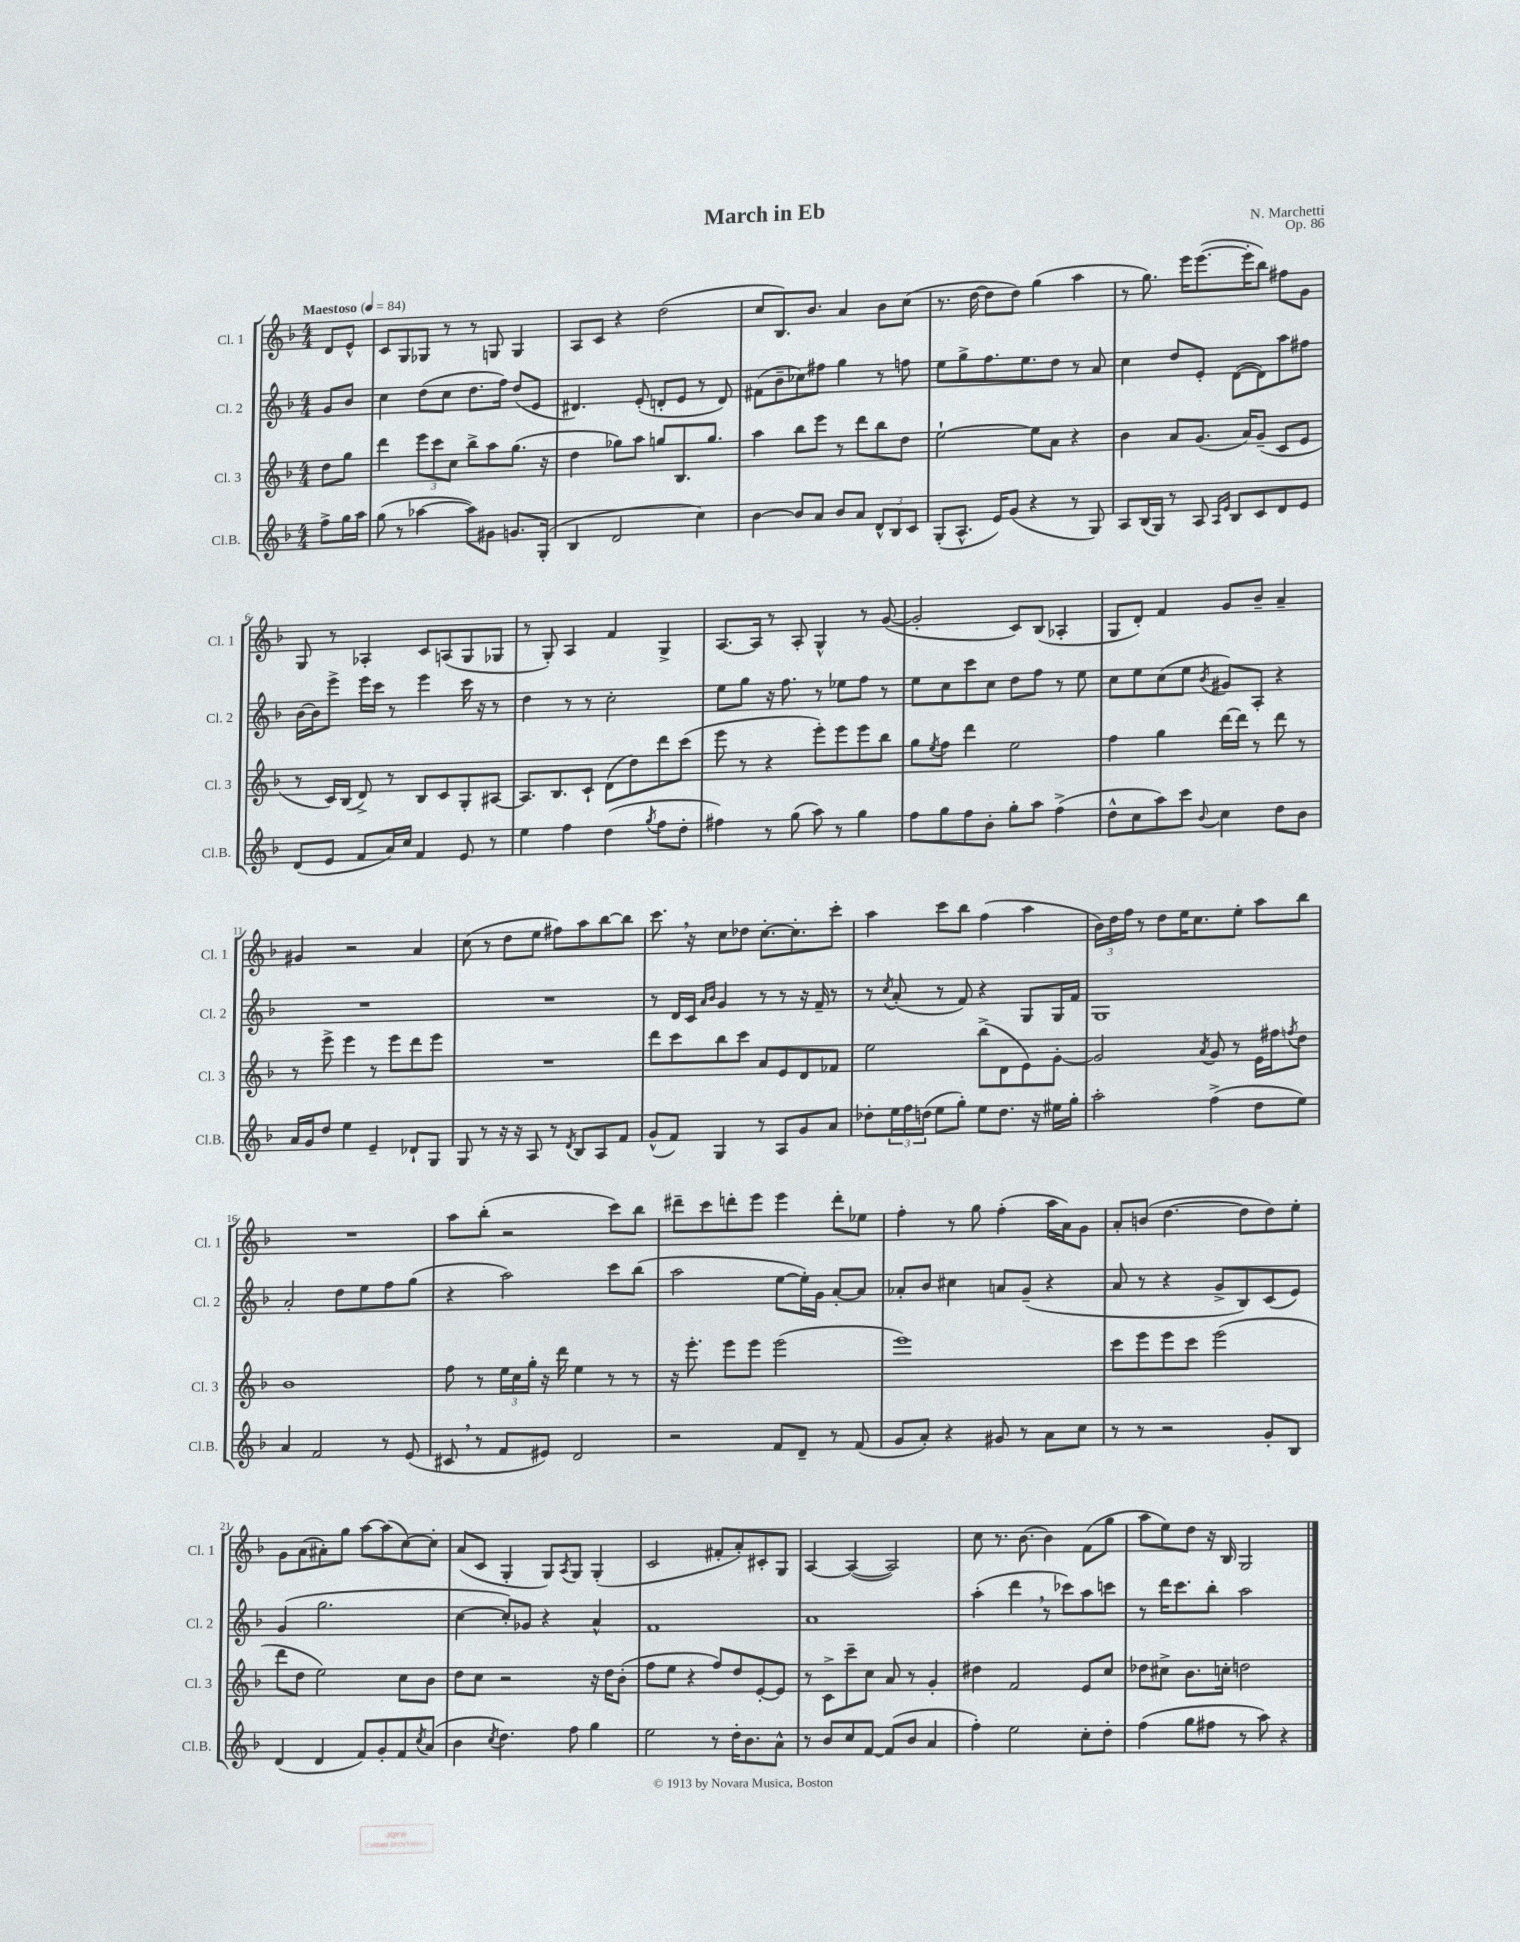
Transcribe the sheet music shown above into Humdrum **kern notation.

**kern	**kern	**kern	**kern
*part4	*part3	*part2	*part1
*staff4	*staff3	*staff2	*staff1
*I"Cl.B.	*I"Cl. 3	*I"Cl. 2	*I"Cl. 1
*I'Cl.B.	*I'Cl. 3	*I'Cl. 2	*I'Cl. 1
*clefG2	*clefG2	*clefG2	*clefG2
*k[b-]	*k[b-]	*k[b-]	*k[b-]
*M4/4	*M4/4	*M4/4	*M4/4
*MM84	*MM84	*MM84	*MM84
=	=	=	=
!	!	!	!LO:TX:a:B:t=Maestoso
8ff^\L	8dd\L	8g/L	8d/L
16gg\L	8gg\J	8b-/J	8e^^/J
16aa\JJ	.	.	.
=1	=1	=1	=1
(8gg\	4ddd\	4cc\	8c/L
8r	.	.	8G/
[4aa-X\	12eee\L	(8dd\L	8G-X/J
.	12ccc\	.	.
.	.	8cc\J	8r
.	12cc\J	.	.
8aa-\L])	8bb-^\L	8.dd\L	8r
8g#X\J	8aa\	.	8Gn/
.	.	16ff\Jk)	.
8.gn/L	(8.gg\J	(8dd/L	4G/
.	.	8e/J	.
(16G'/Jk	16r	.	.
=2	=2	=2	=2
4B-/	4dd\	4.d#X/)	8A/L
.	.	.	8c/J
2d/	8gg-X\L)	.	4r
.	8aa\J	(8e'/	.
.	8ggn/L	8dn'/L	(2dd\
.	8.B-/	8e/J	.
4cc\)	.	8r	.
.	8.gg/J	.	.
.	.	8d/)	.
=3	=3	=3	=3
[4b-\	4aa\	(8f#X\L	8cc/L
.	.	8b-~\	8.B-/)
8b-/L]	8bb-\L	8cc-X\)	.
.	.	.	8.b-/J
8a/J	8eee\J	8ff#X\J	.
8b-/L	8r	4gg\	4a/
8a/J	8ddd\L	.	.
12d^^/L	8bb-\	8r	8b-\L
12B-/	.	.	.
.	8dd\J	8ffn\	(8cc\J
12c/J	.	.	.
=4	=4	=4	=4
(8G'/L	[2ee`\	8ee\L	8.r
8.A^^/J	.	8gg^\	.
.	.	.	[16dd\
.	.	8.ff\	8dd\L]
16e/KL)	.	.	.
(8g/J	.	.	8dd\J)
.	.	8.ee\	.
4r	8ee\L]	.	(4gg\
.	8a\J	8dd\J	.
8r	4r	8r	4aa\
8G/)	.	8a/	.
=5	=5	=5	=5
8A/L	4b-\	4cc\	8r
(16B-/L	.	.	8.gg\)
16G/JJ)	.	.	.
8r	8a/L	8dd/L	.
.	.	.	16eee\KL
8A/	(8.g/J	8e'/J	([8.eee\
16qqA/LL	.	.	.
16qqe/JJ	.	.	.
8B-/L	.	([8d\L	.
.	16a/KL)	.	16eee'\K]
8c/	(8g~/J	8d\])	8bb-\J)
8d/	8c/L	8aa\	8ff#X\L
8e/J	8e/J	8ff#X\J	8g\J
!!LO:LB:g=z
=6	=6	=6	=6
(8d/L	8r	[16b-\LL	8G/
.	.	16b-\J]	.
8e/J	16c/LL)	8eee^\J	8r
.	(16B-/JJ	.	.
8f/L	8d^/)	16eee\LL	4A-X'/
.	.	16ccc\JJ	.
16a/L)	8r	8r	.
16cc/JJ	.	.	.
4f/	8B-/L	4eee\	8c/L
.	8c/	.	(8An/
8e/	8G'/	16ccc\	8G/
.	.	16r	.
8r	[8A#X/J	8r	8G-X/J
=7	=7	=7	=7
4ee\	8.A#/L]	4dd\	8r
.	.	.	8G'/)
.	8.B-/	.	.
4ff\	.	8r	4A/
.	8c`/J	8r	.
(4dd\	(8d\L	2cc'\	4f/
.	8dd\)	.	.
8qgg/	.	.	.
8ff\L	8ddd\	.	4G^/
8dd'\J	(8ccc\J	.	.
=8	=8	=8	=8
4ff#X\)	8eee\	8ee\L	[8.A/L
.	8r	8gg\J	.
.	.	.	16A/Jk]
8r	4r	16r	8r
.	.	8.ff\	.
(8gg\	.	.	8A'/
8aa\)	8eee'\L)	8r	4G^^/
8r	8eee\	8ee-X\L	.
4gg\	8eee\	8ff\J	8r
.	8bb-\J	8r	([8g/
=9	=9	=9	=9
8ff\L	8gg\L	8ee\L	2g'/]
.	8qee/	.	.
8gg\	8ff\J	8cc\	.
8ff\	4ddd\	8ccc\	.
8b-'\J	.	8cc\J	.
8gg'\L	2ee\	8dd\L	8c/L)
8aa\J	.	8ff\J	(8B-/J
(4ff^\	.	8r	4A-X'/
.	.	8ee\	.
=10	=10	=10	=10
8dd^^\L	4ff\	8cc\L	8G/L
8cc\	.	8ee\	8d'/J)
8aa\)	4gg\	(8cc\	4f/
8ccc\J	.	8ee\J	.
8qqb-/	.	8qb-/	.
4cc\	[16ddd\LL	8g#X/L)	8g/L
.	16ddd\JJ]	.	.
.	8r	8A'/J	8b-~/J
8dd\L	8ddd\	4r	4a~/
8b-\J	8r	.	.
!!LO:LB:g=z
=11	=11	=11	=11
16a/LL	8r	1r	4g#X/
16g/J	.	.	.
8dd/J	8eee^\	.	.
4ee\	4eee\	.	2r
4e~/	8r	.	.
.	8eee\L	.	.
8d-X`/L	8ddd\	.	4a/
8G/J	8eee\J	.	.
=12	=12	=12	=12
8G/	1r	1r	(8cc\
8r	.	.	8r
16r	.	.	8dd\L
16r	.	.	.
8A/	.	.	8ee\J
8r	.	.	8ff#X\L)
8qd/	.	.	.
8B-/L	.	.	8aa\
8A/	.	.	[8bb-\
8f/J	.	.	8bb-\J]
=13	=13	=13	=13
(8g^^/L	8ddd\L	8r	8.ccc,\
8f/J)	8ccc\	16d/LL	.
.	.	16c/JJ	16r
.	.	16qqa/LL	.
.	.	16qqb-/JJ	.
4G/	8bb-\	4g/	8cc\L
.	8ccc\J	.	8dd-X\J
8r	8a/L	8r	[8.cc'\L
8A/L	8e/	8r	.
.	.	.	8.cc'\]
8g/	8d/	16r	.
.	.	16f~/	.
8a/J	8f-X/J	8r	8ccc'\J
=14	=14	=14	=14
8dd-X'\L	2ee\	8r	4aa\
.	.	8qcc/	.
24ee\L	.	(8a'/	.
24ff\	.	.	.
(24ddn\JJ	.	.	.
8ee\L	.	8r	8ccc\L
8gg'\J)	.	8f/)	8bb-\J
8ee\L	(8bb-^\L	4r	(4ff\
8.dd\J	8d\	.	.
.	8e\)	8G/L	4aa\
16r	.	.	.
16ee#X\LL	[8g'\J	16G/L	.
16gg'\JJ	.	16f/JJ	.
=15	=15	=15	=15
2aa'\	2g/]	1G	24b-\LL)
.	.	.	24dd\
.	.	.	24ff\JJ
.	.	.	8r
.	.	.	8dd\L
.	.	.	16ee\K
.	.	.	8.cc\
.	8qa/	.	.
(4ff^\	8g/	.	.
.	8r	.	8ee'\J
8dd\L	16e\LL	.	8aa\L
.	16ff#X\J	.	.
.	8qffn/	.	.
8ee\J)	8dd\J	.	8bb-\J
!!LO:LB:g=z
=16	=16	=16	=16
4a/	1b-	2a'/	1r
2f/	.	.	.
.	.	8dd\L	.
.	.	8ee\	.
8r	.	8ff\	.
(8e/	.	(8gg\J	.
=17	=17	=17	=17
8c#X,/	8ff\	4r	8aa\L
8r	8r	.	(8bb-'\J
8f/L	24ee\LL	2aa\)	2r
.	24cc\	.	.
.	24gg'\JJ	.	.
8e#X/J)	16r	.	.
.	16ddd\	.	.
2d/	4ee\	.	.
.	8r	8ccc\L	8ccc\L)
.	8r	(8bb-\J	8bb-\J
=18	=18	=18	=18
2r	16r	2aa\	8ddd#X~\L
.	8.eee'\	.	.
.	.	.	8ccc\
.	8eee\L	.	8dddn'\
.	8eee\J	.	8eee\J
8f/L	(2eee\	[8ee\L	4eee\
8d~/J	.	16ee'\L])	.
.	.	16g\JJ	.
8r	.	[8a'/L	8ddd'\L
(8f/	.	8a/J]	8ee-X\J
=19	=19	=19	=19
8g/L	1eee)	8a-X'/L	4ff'\
8a'/J)	.	8b-/J	.
4r	.	4cc#X\	8r
.	.	.	8gg\
8g#X/	.	8an/L	(4ff'\
8r	.	(8g~/J	.
8a\L	.	4r	16aa\LL
.	.	.	16a\J)
8cc\J	.	.	8g\J
=20	=20	=20	=20
8r	8ccc\L	8a/	8a'/L
8r	8eee\	8r	(8bn/J
2r	8eee\	4r	[4.dd\
.	8ccc\J	.	.
.	(2eee\	8g^/L	.
.	.	8B-/)	8dd\L]
8g'/L	.	(8c/	8dd\)
8B-/J	.	8e/J)	8ee'\J
!!LO:LB:g=z
=21	=21	=21	=21
(4d/	8ddd\L	(4g/	8g\L
.	8dd\J	.	(8a\
4d/	2ee\)	2.gg\	8a#X'\)
.	.	.	8gg\J
8f/L)	.	.	[8aa\L
8g'/	.	.	(8aa\]
8f/	8cc\L	.	[8cc\)
8qcc/	.	.	.
(8a/J	8b-\J	.	8cc'\J]
=22	=22	=22	=22
4b-\	8dd\L	[4cc\	(8a/L
.	8cc\J	.	8c/J
8qcc/	.	.	.
4.dd\)	2r	8cc'/L])	4G'/
.	.	8g-X/J	.
.	.	4r	8G/L)
.	.	.	8qA/
8ff\	.	.	8G/J
4gg\	16r	4a^^/	(4G'/
.	16dd\KL	.	.
.	(8b-'\J	.	.
=23	=23	=23	=23
2ee\	8ff\L	1f	2c/
.	8ee\J	.	.
.	4r	.	.
8r	8ff/L)	.	8f#X'/L
16dd'\KL	8dd/	.	8a'/)
8.b-\	.	.	.
.	[8e'/	.	8c#X'/
8a^^\J	8e/J]	.	8G/J
=24	=24	=24	=24
8r	8r	1a	[4A/
8b-/L	8c^\L	.	.
8cc/	8ccc~\	.	(4A/_
[8f/J	8cc\J	.	.
(8f/L]	8a/	.	2A/])
8b-/J	8r	.	.
4a/	4g'/	.	.
=25	=25	=25	=25
4ff'\)	4dd#X\	(4aa'\	8cc\
.	.	.	8.r
2ee\	2f/	4ddd,\	.
.	.	.	[8.b-\
.	.	8r	4b-\]
.	.	8ccc-X\L)	.
8cc'\L	8e/L	8aa\	(8f\L
8dd'\J	8cc/J	8cccn\J	8gg\J
=26	=26	=26	=26
(4ff\	8dd-X\L	8r	8aa\L
.	8cc#X^\J	16ddd\KL	8ee\)
.	.	8.ccc\	.
8gg\L	8.b-\L	.	8dd\J
8ff#X\J	.	8bb-'\J	16r
.	16ccn'\Jk	.	16B-/
8r	2ddn\	2aa\	2G/
8aa\)	.	.	.
4r	.	.	.
==	==	==	==
*-	*-	*-	*-
